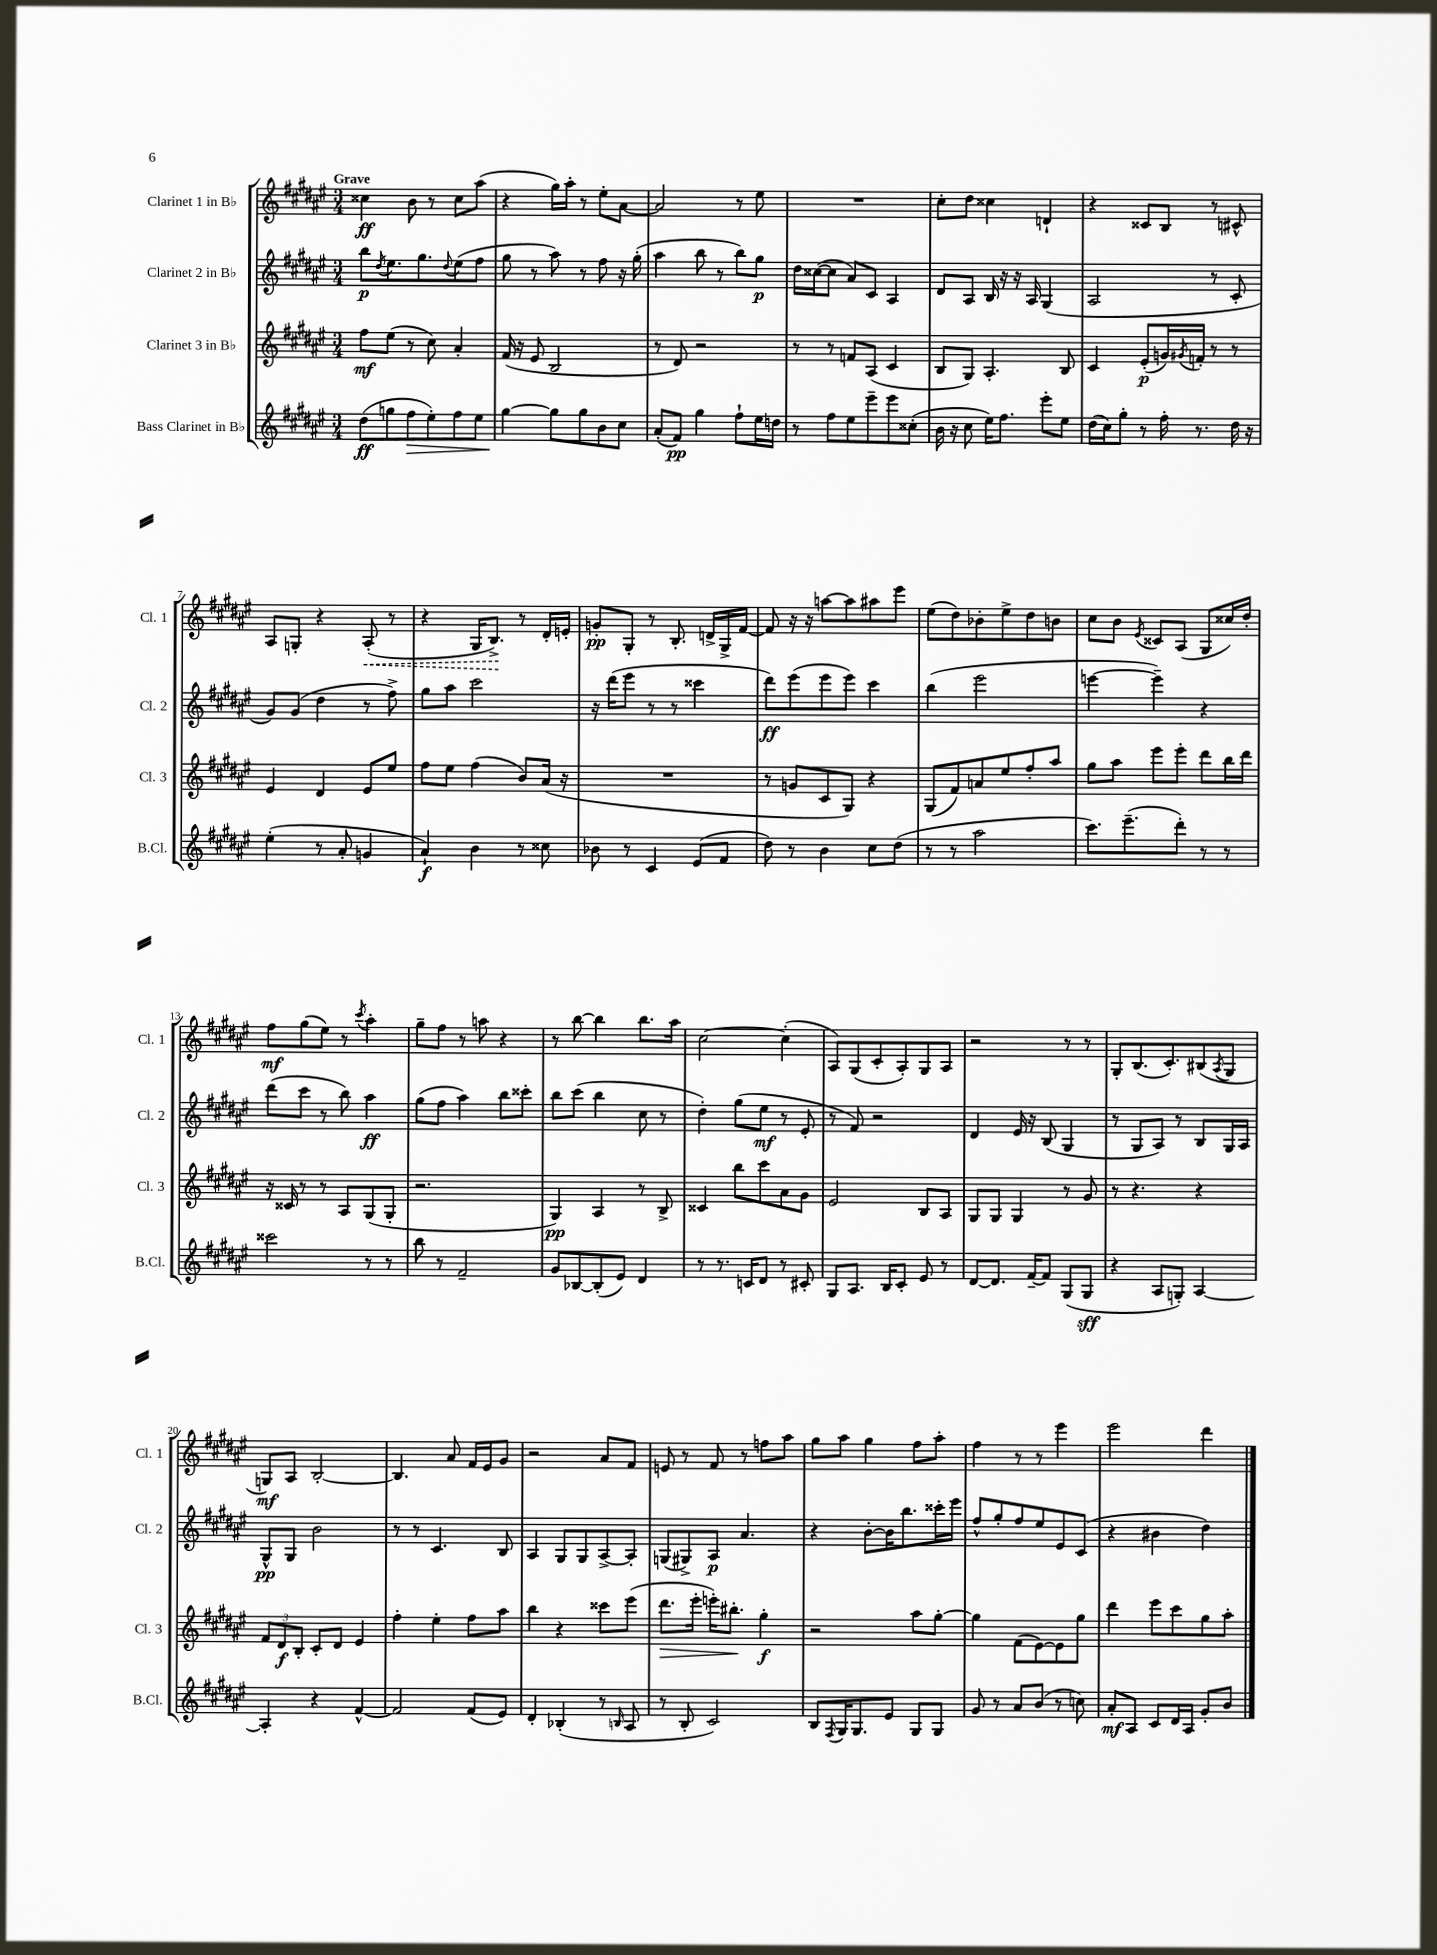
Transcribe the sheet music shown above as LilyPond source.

<<
\new StaffGroup <<
\new Staff = "s0" \with { instrumentName = "Clarinet 1 in Bb" shortInstrumentName = "Cl. 1" } {
    \clef treble \key fis \major \numericTimeSignature \time 3/4 \tempo "Grave"
    cisis''4\ff b'8 r8 cisis''8 ais''8( |
    r4 gis''16) ais''16-. r8 eis''8-. ais'8~ |
    ais'2 r8 eis''8 |
    R2. |
    cis''8-. dis''8 cisis''4 d'4-! |
    r4 cisis'8 b8 r8 cis'8-^ |
    ais8 g8-. r4 \once \override Hairpin.style = #'dashed-line ais8-.\<( r8 |
    r4 gis16 b8.->\!) r8 dis'16-. e'16-. |
    g'8-.\pp gis8-. r8 b8.-. d'16-> gis16-> fis'16~ |
    fis'8 r16 r16 a''8~ a''8 ais''8 eis'''8 |
    eis''8( dis''8) bes'8-. eis''8-> dis''8 b'8 |
    cis''8 b'8 \acciaccatura { eis'8 } cisis'8 ais8( gis8 cisis''16) dis''16-. |
    fis''8\mf gis''8( eis''8) r8 \acciaccatura { cis'''8 } ais''4-. |
    gis''8-- fis''8 r8 a''8 r4 |
    r8 b''8~ b''4 b''8. ais''16 |
    cis''2~ cis''4-.( |
    ais8) gis8( cis'8-. ais8-.) gis8 ais8 |
    r2 r8 r8 |
    gis8-. b8.( cis'8.-.) bis8( \acciaccatura { ais8 } gis8 |
    g8\mf) ais8 b2~-. |
    b4. ais'8 fis'16 eis'16 gis'8 |
    r2 ais'8 fis'8 |
    e'8 r8 fis'8 r8 f''8 ais''8 |
    gis''8 ais''8 gis''4 fis''8 ais''8-. |
    fis''4 r8 r8 eis'''4 |
    eis'''2 dis'''4 \bar "|." |
}
\new Staff = "s1" \with { instrumentName = "Clarinet 2 in Bb" shortInstrumentName = "Cl. 2" } {
    \clef treble \key fis \major \numericTimeSignature \time 3/4
    b''8\p \acciaccatura { dis''8 } eis''8. gis''8. \appoggiatura { dis''8 } eis''8( fis''8 |
    gis''8 r8 ais''8) r8 fis''8 r16 gis''16-.( |
    ais''4 b''8 r8 b''8) gis''8\p |
    dis''16 cisis''16~( cisis''8 ais'8) cis'8 ais4 |
    dis'8 ais8 b16 r16 r16 ais16 gis4( |
    ais2 r8 cis'8-. |
    gis'8) gis'8( dis''4 r8 fis''8->) |
    gis''8 ais''8 cis'''2 |
    r16 dis'''16( eis'''8 r8 r8 cisis'''4 |
    dis'''8\ff) eis'''8( eis'''8 eis'''8) cis'''4 |
    b''4( eis'''2 |
    e'''4~ e'''4--) r4 |
    dis'''8( cis'''8 r8 b''8) ais''4\ff |
    gis''8( fis''8 ais''4) b''8 cisis'''8-. |
    b''8 cis'''8( b''4 cis''8 r8 |
    dis''4-.) gis''8( eis''8\mf r8 eis'8-. |
    r8 fis'8) r2 |
    dis'4 eis'16 r16 b8( gis4 |
    r8 gis8 ais8) r8 b8 gis16 ais16 |
    gis8-^\pp gis8 b'2 |
    r8 r8 cis'4. b8 |
    ais4 gis8 gis8 ais8~-> ais8-. |
    g8( gis8->) ais8\p ais'4. |
    r4 b'8~-. b'16 b''8. cisis'''16-. eis'''16 |
    fis''8-^ gis''8-. fis''8 eis''8 eis'8 cis'8( |
    r4 bis'4 dis''4) \bar "|." |
}
\new Staff = "s2" \with { instrumentName = "Clarinet 3 in Bb" shortInstrumentName = "Cl. 3" } {
    \clef treble \key fis \major \numericTimeSignature \time 3/4
    fis''8\mf eis''8( r8 cis''8) ais'4-. |
    fis'16( r16 eis'8 b2 |
    r8 dis'8) r2 |
    r8 r8 f'8 ais8( cis'4 |
    b8 gis8) ais4.-. b8 |
    cis'4 eis'8-.\p( g'16) \acciaccatura { gis'8 } f'16-. r8 r8 |
    eis'4 dis'4 eis'8 eis''8 |
    fis''8 eis''8 fis''4( b'8) ais'16( r16 |
    R2. |
    r8 g'8 cis'8 gis8) r4 |
    gis8( fis'8) a'8 eis''8 fis''8-. ais''8 |
    gis''8 ais''8 eis'''8 eis'''8-. dis'''8 b''16 dis'''16 |
    r16 cisis'16 r8 r8 ais8 gis8( gis8-. |
    r2. |
    gis4\pp) ais4 r8 b8-> |
    cisis'4 b''8 cis'''8 ais'8 gis'8 |
    eis'2 b8 ais8 |
    gis8 gis8 gis4 r8 gis'8 |
    r8 r4. r4 |
    \tuplet 3/2 { fis'8 dis'8\f b8-. } cis'8-. dis'8 eis'4 |
    fis''4-. eis''4-. fis''8 ais''8 |
    b''4 r4 cisis'''8 eis'''8( |
    dis'''8.\> eis'''16-. e'''16-.) bis''8.-.\! gis''4-.\f |
    r2 ais''8 gis''8~-. |
    gis''4 fis'8( eis'8~) eis'8 gis''8 |
    dis'''4 eis'''8 cis'''8 gis''8 ais''8-. \bar "|." |
}
\new Staff = "s3" \with { instrumentName = "Bass Clarinet in Bb" shortInstrumentName = "B.Cl." } {
    \clef treble \key fis \major \numericTimeSignature \time 3/4
    dis''8\ff( g''8 fis''8\> eis''8-.) fis''8 eis''8 |
    gis''4~\! gis''8 gis''8 b'8 cis''8 |
    ais'8-.( fis'8\pp) gis''4 fis''8-! eis''16 d''16 |
    r8 fis''8 eis''8 eis'''8-- eis'''8 cisis''8-.( |
    b'16 r16 cis''8 eis''16) fis''8. eis'''8-. eis''8 |
    dis''16( cis''16) gis''8-. r8 fis''16-. r8. dis''16 r16 |
    eis''4-.( r8 ais'8-. g'4 |
    ais'4-!\f) b'4 r8 cisis''8 |
    bes'8 r8 cis'4 eis'8( fis'8 |
    dis''8) r8 b'4 cis''8 dis''8( |
    r8 r8 ais''2 |
    cis'''8.) eis'''8.--( dis'''8-.) r8 r8 |
    cisis'''2 r8 r8 |
    b''8 r8 fis'2-- |
    gis'8 bes8~ bes8-.( eis'8) dis'4 |
    r8 r8. c'16 dis'8 r8 cis'8-. |
    gis8 ais8. b16 cis'8-. eis'8 r8 |
    dis'8~ dis'8. fis'16~-- fis'8 gis8( gis8\sff |
    r4 ais8 g8-.) ais4~ |
    ais4-. r4 fis'4~-^ |
    fis'2 fis'8( eis'8) |
    dis'4-. bes4-.( r8 \grace { b16 } ais8 |
    r8 b8-. cis'2) |
    b8 \acciaccatura { fis8 } gis16 gis8. eis'8 gis8 gis8 |
    gis'8 r8 ais'8 b'8( r8 c''8) |
    ais'8-.\mf ais8 cis'8 dis'16 ais16 gis'8-. b'8 \bar "|." |
}
>>
>>
